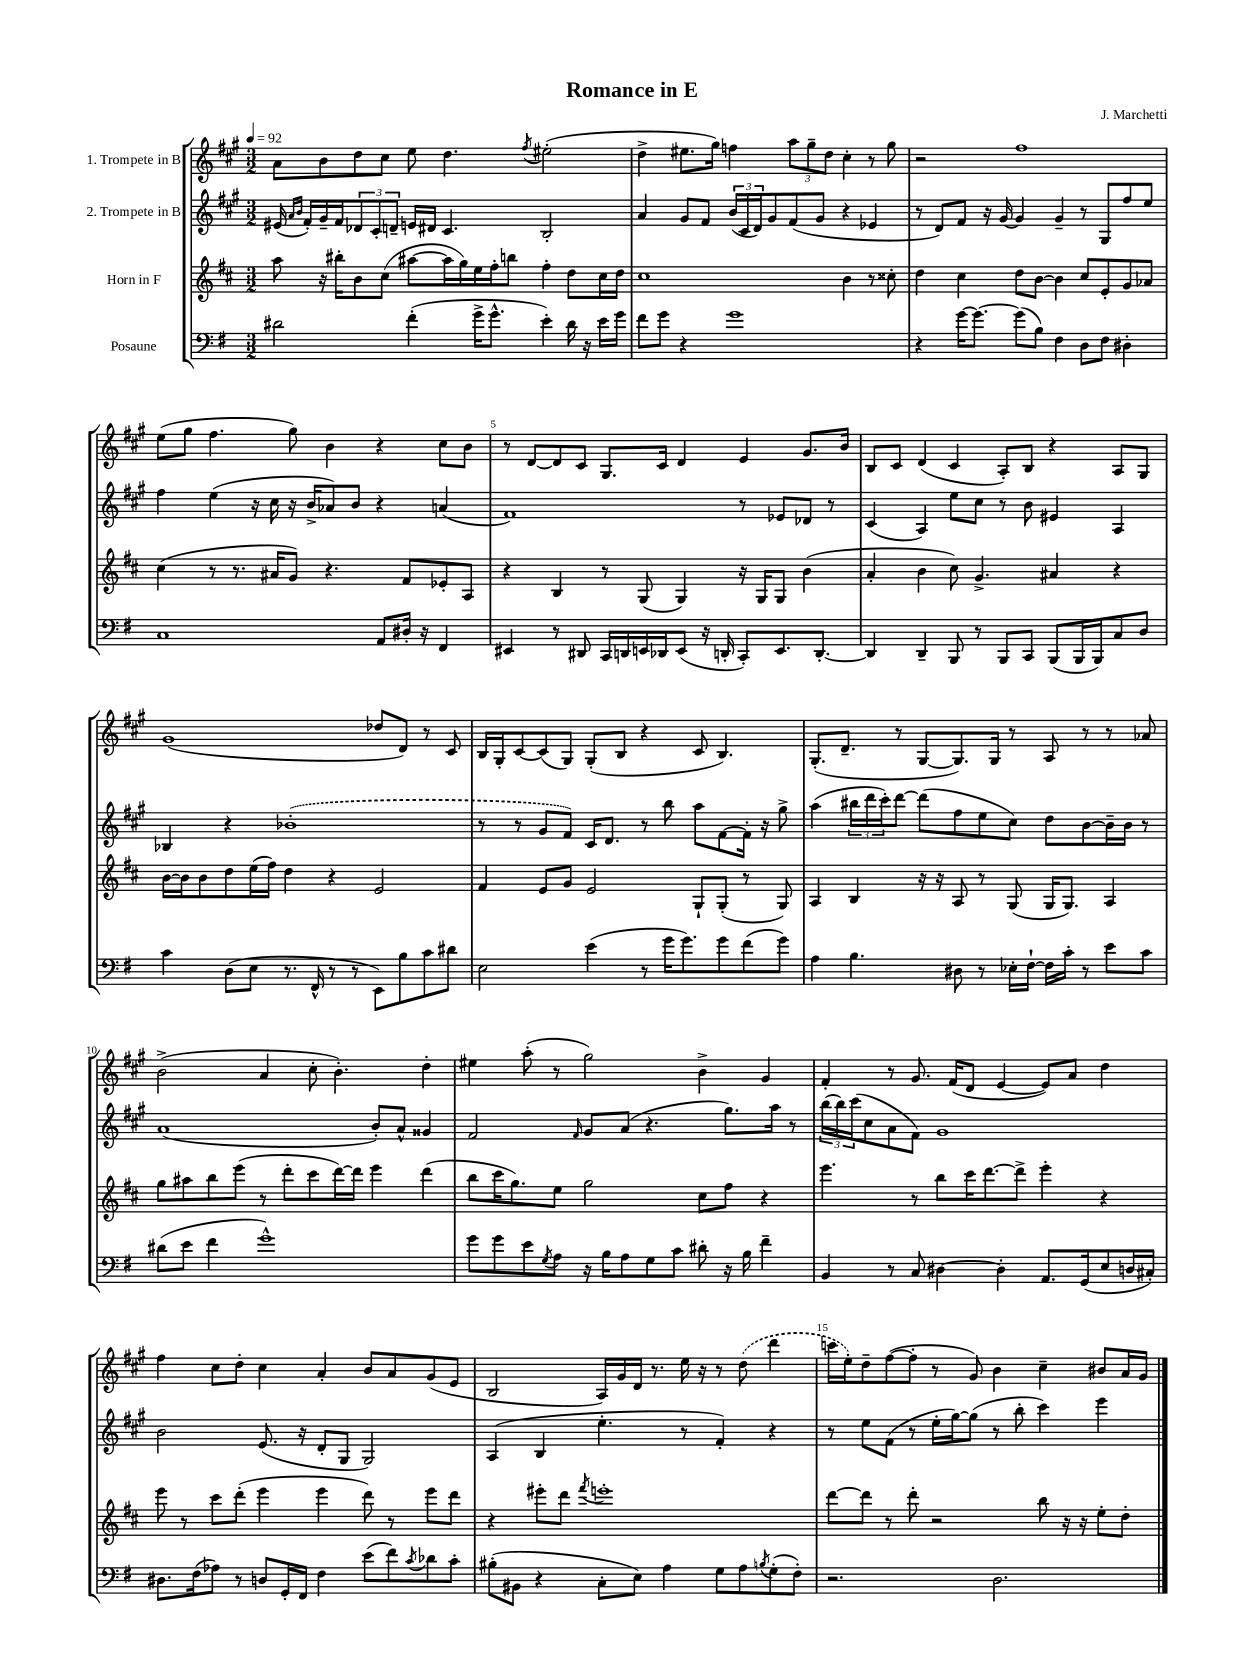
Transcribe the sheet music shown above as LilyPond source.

\header { title = "Romance in E" composer = "J. Marchetti" }
<<
\new StaffGroup <<
\new Staff = "s0" \with { instrumentName = "1. Trompete in B" } {
    \clef treble \key a \major \numericTimeSignature \time 3/2 \tempo 4 = 92
    a'8 b'8 d''8 cis''8 e''8 d''4. \acciaccatura { fis''8 } eis''2-.( |
    d''4-> eis''8. gis''16) f''4 \tuplet 3/2 { a''8 gis''8-- d''8 } cis''4-. r8 gis''8 |
    r2 fis''1 |
    e''8( gis''8 fis''4. gis''8) b'4 r4 cis''8 b'8 |
    r8 d'8~ d'8 cis'8 gis8. cis'16 d'4 e'4 gis'8. b'16 |
    b8 cis'8 d'4( cis'4 a8-.) b8 r4 a8 gis8 |
    gis'1( des''8 d'8) r8 cis'8 |
    b16 gis16-. cis'8~ cis'8( gis8) gis8-.( b8 r4 cis'8 b4.) |
    gis8.-.( d'8.-- r8 gis8~ gis8.) gis16 r8 a8 r8 r8 aes'8 |
    b'2->( a'4 cis''8-. b'4.-.) d''4-. |
    eis''4 a''8-.( r8 gis''2) b'4-> gis'4 |
    fis'4-. r8 gis'8. fis'16( d'8 e'4~ e'8) a'8 d''4 |
    fis''4 cis''8 d''8-. cis''4 a'4-. b'8 a'8 gis'8( e'8 |
    b2 a16) gis'16 d'16 r8. e''16 r16 r8 \once \slurDashed d''8( d'''4 |
    c'''16 e''16-.) d''8-- fis''8~( fis''8-. r8 gis'8) b'4 cis''4-- bis'8 a'16 gis'16 \bar "|." |
}
\new Staff = "s1" \with { instrumentName = "2. Trompete in B" } {
    \clef treble \key a \major \numericTimeSignature \time 3/2
    eis'16( \grace { a'16 b'16 } fis'16-.) gis'16-- fis'16 \tuplet 3/2 { des'8 cis'8-. d'8-- } e'16 dis'16 cis'4. b2-. |
    a'4 gis'8 fis'8 \tuplet 3/2 { b'16( cis'16 d'16) } gis'8 fis'8( gis'8 r4 ees'4 |
    r8 d'8) fis'8 r16 gis'16~ gis'4 gis'4-- r8 gis8 fis''8 e''8 |
    fis''4 e''4( r16 cis''16 r16 b'16-> aes'8) b'8 r4 a'4( |
    fis'1) r8 ees'8 des'8 r8 |
    cis'4( a4) e''8 cis''8 r8 b'8 eis'4 a4 |
    bes4 r4 \once \slurDashed bes'1-.( |
    r8 r8 gis'8 fis'8) cis'16 d'8. r8 b''8 a''8 fis'8~ fis'16-. r16 gis''8-> |
    a''4( \tuplet 3/2 { bis''16 d'''16 cis'''16-.) } d'''8~ d'''8( fis''8 e''8 cis''8) d''8 b'8~ b'16-- b'16 r8 |
    a'1( b'8-.) a'8-^ gisis'4 |
    fis'2 \grace { fis'16 } gis'8 a'8( r4. gis''8.) a''16 r8 |
    \tuplet 3/2 { b''16( b''16) cis'''16( } cis''8 a'8 fis'8) gis'1 |
    b'2 e'8.( r16 d'8-. gis8 gis2) |
    a4( b4 e''4.-. r8 fis'4-.) r4 |
    r8 e''8 fis'8( r8 e''16-. gis''16~) gis''8( r8 b''8-. cis'''4) e'''4 \bar "|." |
}
\new Staff = "s2" \with { instrumentName = "Horn in F" } {
    \clef treble \key d \major \numericTimeSignature \time 3/2
    a''8 r16 bis''16-. b'8 cis''8( ais''8~ ais''16 g''16) e''16 fis''16-. b''8 fis''4-. d''8 cis''16 d''16 |
    cis''1 b'4 r8 cisis''8-. |
    d''4 cis''4 d''8 b'8~ b'4 cis''8 e'8-. g'8 aes'8 |
    cis''4( r8 r8. ais'16 g'8) r4. fis'8 ees'8-. a8 |
    r4 b4 r8 g8( g4) r16 g16 g8 b'4( |
    a'4-. b'4 cis''8) g'4.-> ais'4 r4 |
    b'16~ b'16 b'8 d''8 e''16( fis''16) d''4 r4 e'2 |
    fis'4 e'8 g'8 e'2 g8-! g8-.( r8 g8) |
    a4 b4 r16 r16 a8 r8 g8( g16 g8.) a4 |
    g''8 ais''8 b''8 e'''8( r8 d'''8-. cis'''8 d'''16~) d'''16 e'''4 d'''4( |
    b''8 cis'''16 g''8.) e''8 g''2 cis''8 fis''8 r4 |
    e'''4. r8 b''8 cis'''16 d'''8.~ d'''8-> e'''4-. r4 |
    e'''8 r8 cis'''8 d'''8-.( e'''4 e'''4 d'''8) r8 e'''8 d'''8 |
    r4 eis'''8-. d'''8 \acciaccatura { fis'''8 } e'''1-. |
    d'''8~ d'''8 r8 d'''8-. r2 b''8 r16 r16 e''8-. d''8-. \bar "|." |
}
\new Staff = "s3" \with { instrumentName = "Posaune" } {
    \clef bass \key g \major \numericTimeSignature \time 3/2
    dis'2 fis'4-.( g'16-> g'8.-^ e'4-.) dis'16 r16 e'16 g'16 |
    fis'8 g'8 r4 g'1 |
    r4 g'16~ g'8.~ g'8( b8) fis4 d8 fis8 dis4-. |
    c1 a,8 dis16-. r16 fis,4 |
    eis,4 r8 dis,8 c,16 d,16 e,16 des,16 e,8( r16 d,16-. c,8-.) e,8. d,8.~-. |
    d,4 d,4-- b,,8 r8 b,,8 c,8 b,,8( b,,16 b,,16) c8 d8 |
    c'4 d8( e8 r8. fis,16-^ r8 r8 e,8) b8 c'8 dis'8 |
    e2 e'4( r8 g'16 g'8.) g'8 fis'8( g'8) |
    a4 b4. dis8 r8 ees16-. fis16~-! fis16 c'16-. r8 e'8 c'8 |
    dis'8( e'8 fis'4 g'1-^) |
    g'8 g'8 e'8 \acciaccatura { g8 } a8 r16 b16 a8 g8 c'8 dis'8-. r16 b16 fis'4-- |
    b,4 r8 c8 dis4~ dis4-. a,8. g,16( e8 d16 cis16-.) |
    dis8. fis16( aes8) r8 d8 g,16-. fis,16 fis4 e'8( fis'8) \acciaccatura { c'8 } des'8 c'8-. |
    bis8-.( bis,8 r4 c8-. e8) a4 g8 a8 \acciaccatura { b8 } g8-.( fis8-.) |
    r2. d2. \bar "|." |
}
>>
>>
\layout { \context { \Score \override BarNumber.break-visibility = ##(#f #t #t) barNumberVisibility = #(every-nth-bar-number-visible 5) } }
